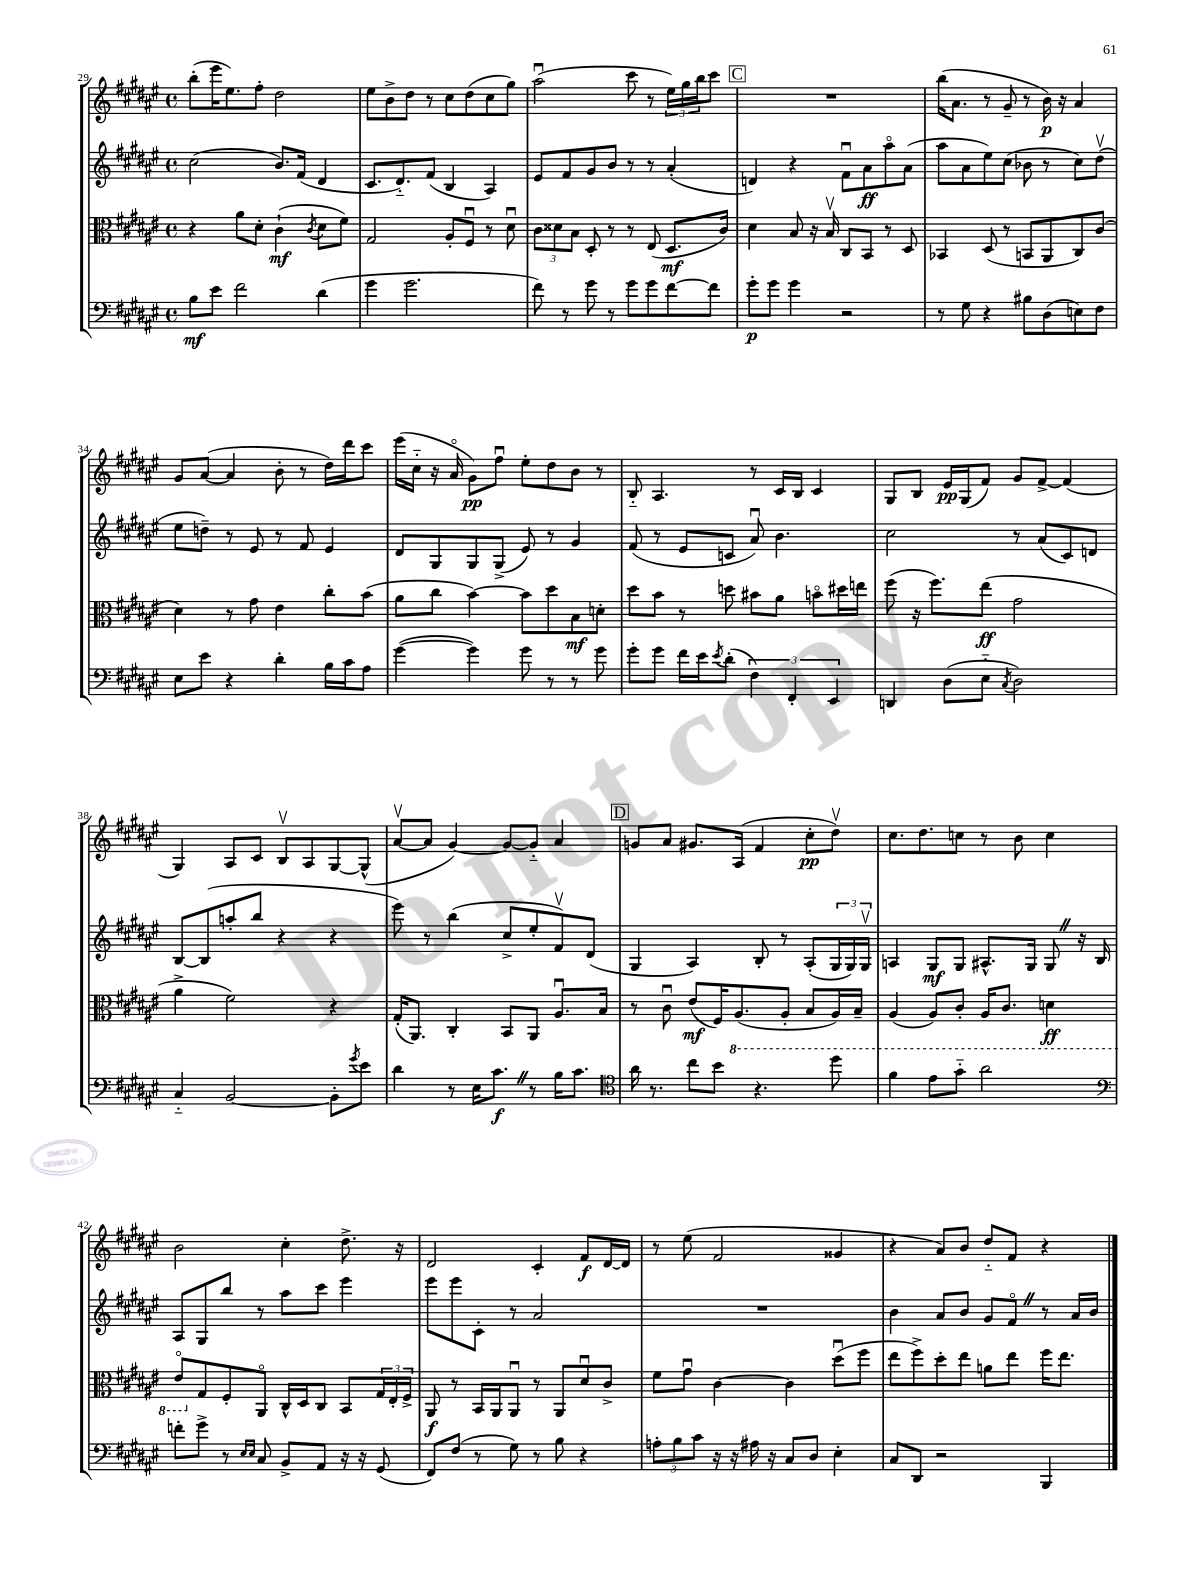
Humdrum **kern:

**kern	**dynam	**kern	**dynam	**kern	**dynam	**kern	**dynam
*part4	*part4	*part3	*part3	*part2	*part2	*part1	*part1
*staff4	*staff4	*staff3	*staff3	*staff2	*staff2	*staff1	*staff1
*clefF4	*	*clefC3	*	*clefG2	*	*clefG2	*
*k[f#c#g#d#a#e#]	*	*k[f#c#g#d#a#e#]	*	*k[f#c#g#d#a#e#]	*	*k[f#c#g#d#a#e#]	*
*M4/4	*	*M4/4	*	*M4/4	*	*M4/4	*
*met(c)	*	*met(c)	*	*met(c)	*	*met(c)	*
=29	=29	=29	=29	=29	=29	=29	=29
8B\L	mf	4r	.	(2cc#\	.	(8bb'\L	.
8e#\J	.	.	.	.	.	16eee#\K	.
.	.	.	.	.	.	8.ee#\)	.
2f#\	.	8a#\L	.	.	.	.	.
.	.	8d#'\J	.	.	.	8ff#'\J	.
.	.	(4c#`\	mf	8.b/L)	.	2dd#\	.
.	.	.	.	(16f#/Jk	.	.	.
.	.	8qc#/	.	.	.	.	.
(4d#\	.	8d#\L	.	4d#/	.	.	.
.	.	8f#\J)	.	.	.	.	.
=30	=30	=30	=30	=30	=30	=30	=30
4g#\	.	2G#/	.	8.c#/L	.	8ee#\L	.
.	.	.	.	.	.	8b^\	.
.	.	.	.	8.d#/)	.	.	.
2.g#\	.	.	.	.	.	8dd#\J	.
.	.	.	.	(8f#/J	.	8r	.
.	.	8A#'/L	.	4B/	.	8cc#\L	.
.	.	8F#u/J	.	.	.	(8dd#\	.
.	.	8r	.	4A#/)	.	8cc#\	.
.	.	8d#u\	.	.	.	8gg#\J)	.
=31	=31	=31	=31	=31	=31	=31	=31
8f#\)	.	12c#\L	.	8e#/L	.	(2aa#u\	.
.	.	12d##X\	.	.	.	.	.
8r	.	.	.	8f#/	.	.	.
.	.	12B\J	.	.	.	.	.
8g#\	.	8D#'/	.	8g#/	.	.	.
8r	.	8r	.	8b/J	.	.	.
8g#\L	.	8r	.	8r	.	8ccc#\	.
8g#\	.	(8E#/	.	8r	.	8r	.
[8f#\	.	8.D#/L	mf	(4a#'/	.	24ee#\LL)	.
.	.	.	.	.	.	24gg#\	.
.	.	.	.	.	.	24bb\J	.
8f#\J]	.	.	.	.	.	8ccc#\J	.
.	.	16c#/Jk)	.	.	.	.	.
!!LO:REH:place=s1:t=C
=32	=32	=32	=32	=32	=32	=32	=32
8g#'\L	p	4d#\	.	4dn/)	.	1r	.
8g#\J	.	.	.	.	.	.	.
4g#\	.	8B/	.	4r	.	.	.
.	.	16r	.	.	.	.	.
.	.	16Bv/	.	.	.	.	.
2r	.	8C#/L	.	8f#u\L	.	.	.
.	.	8BB/J	.	8a#\	ff	.	.
.	.	8r	.	8aa#\	.	.	.
.	.	8D#/	.	(8a#\J	.	.	.
=33	=33	=33	=33	=33	=33	=33	=33
8r	.	4BB-X/	.	8aa#\L	.	(16bb\KL	.
.	.	.	.	.	.	8.a#\J	.
8G#\	.	.	.	8a#\	.	.	.
4r	.	(8D#/	.	8ee#\)	.	8r	.
.	.	8r	.	(8cc#\J	.	8g#~/	.
8B#X\L	.	8BBn/L	.	8b-X\	.	8r	.
(8D#\	.	8AA#/	.	8r	.	16b\)	p
.	.	.	.	.	.	16r	.
8En\)	.	8C#/)	.	8cc#\L)	.	4a#/	.
8F#\J	.	(8c#/J	.	(8dd#v\J	.	.	.
!!LO:LB:g=z
=34	=34	=34	=34	=34	=34	=34	=34
8E#\L	.	4d#\)	.	8ee#\L	.	8g#/L	.
8e#\J	.	.	.	8ddn~\J)	.	([8a#/J	.
4r	.	8r	.	8r	.	4a#/]	.
.	.	8g#\	.	8e#/	.	.	.
4d#'\	.	4e#\	.	8r	.	8b'\	.
.	.	.	.	8f#/	.	8r	.
16B\LL	.	8cc#'\L	.	4e#/	.	16dd#\LL)	.
16c#\J	.	.	.	.	.	16ddd#\J	.
8A#\J	.	(8b\J	.	.	.	8ccc#\J	.
=35	=35	=35	=35	=35	=35	=35	=35
([4g#\	.	8a#\L	.	8d#/L	.	(16eee#\LL	.
.	.	.	.	.	.	16cc#\JJ	.
.	.	8cc#\J	.	8G#/	.	16r	.
.	.	.	.	.	.	16a#/	.
4g#\])	.	[4b\)	.	8G#/	.	8g#\L)	pp
.	.	.	.	(8G#^/J	.	8ff#u\J	.
8g#\	.	8b\L]	.	8e#/)	.	8ee#'\L	.
8r	.	8dd#\	.	8r	.	8dd#\	.
8r	.	8B\	mf	4g#/	.	8b\J	.
8g#\	.	8dn'\J	.	.	.	8r	.
=36	=36	=36	=36	=36	=36	=36	=36
8g#'\L	.	8dd#\L	.	(8f#/	.	8B/	.
8g#\J	.	8b\J	.	8r	.	4.A#/	.
16f#\LL	.	8r	.	8e#/L	.	.	.
16e#\J	.	.	.	.	.	.	.
8qe#/	.	.	.	.	.	.	.
(8d#'\J	.	8ddn\	.	8cn/J	.	.	.
6F#\)	.	8b#X\L	.	8a#u/)	.	8r	.
.	.	8a#\J	.	4.b\	.	16c#/LL	.
6FF#'/	.	.	.	.	.	.	.
.	.	.	.	.	.	16B/JJ	.
.	.	8bn\L	.	.	.	4c#/	.
6EE#/	.	.	.	.	.	.	.
.	.	16dd#X\L	.	.	.	.	.
.	.	16een\JJ	.	.	.	.	.
=37	=37	=37	=37	=37	=37	=37	=37
4DDn/	.	(8ff#\	.	2cc#\	.	8G#/L	.
.	.	16r	.	.	.	8B/J	.
.	.	8.ff#\L)	.	.	.	.	.
(8D#\L	.	.	.	.	.	16e#/LL	pp
.	.	.	.	.	.	(16G#/J	.
8E#\J	.	(8ee#\J	ff	.	.	8f#/J)	.
8qC#/	.	.	.	.	.	.	.
2D#\)	.	2g#\	.	8r	.	8g#/L	.
.	.	.	.	(8a#/L	.	[8f#^/J	.
.	.	.	.	8c#/)	.	(4f#/]	.
.	.	.	.	8dn/J	.	.	.
!!LO:LB:g=z
=38	=38	=38	=38	=38	=38	=38	=38
4C#/	.	4a#^\	.	[8B/L	.	4G#/)	.
.	.	.	.	(8B/]	.	.	.
[2BB/	.	2f#\)	.	8aan'/	.	8A#/L	.
.	.	.	.	8bb/J	.	8c#/J	.
.	.	.	.	4r	.	8Bv/L	.
.	.	.	.	.	.	8A#/	.
8BB'\L]	.	4r	.	4r	.	[8G#/	.
8qg#/	.	.	.	.	.	.	.
8e#\J	.	.	.	.	.	(8G#^^/J]	.
=39	=39	=39	=39	=39	=39	=39	=39
4d#\	.	(16G#'/KL	.	8eee#\)	.	[8a#v/L	.
.	.	8.AA#/J)	.	.	.	.	.
.	.	.	.	8r	.	8a#/J]	.
8r	.	4C#'/	.	(4bb\	.	[4g#/)	.
16E#\KL	.	.	.	.	.	.	.
8.c#Z\J	f	.	.	.	.	.	.
.	.	8BB/L	.	8cc#^/L	.	8g#/L_	.
8r	.	8AA#/J	.	8ee#'/	.	8g#/J]	.
16B\KL	.	8.A#u/L	.	8f#v/)	.	4a#/	.
8.c#\J	.	.	.	.	.	.	.
.	.	.	.	(8d#/J	.	.	.
.	.	16B/Jk	.	.	.	.	.
!!LO:REH:place=s1:t=D
=40	=40	=40	=40	=40	=40	=40	=40
*clefC4	*	*	*	*	*	*	*
16a#\	.	8r	.	4G#/	.	8gn/L	.
8.r	.	.	.	.	.	.	.
.	.	8c#u\	.	.	.	8a#/J	.
8cc#\L	.	(8e#/L	mf	4A#/)	.	8.g#X/L	.
8b\J	.	16F#/K)	.	.	.	.	.
*	*	*8ba	*	*	*	*	*
.	.	(8.AA#/	.	.	.	(16A#/Jk	.
4.r	.	.	.	8B'/	.	4f#/	.
.	.	8AA#'/J	.	8r	.	.	.
.	.	8BB/L	.	(8A#'/L	.	8cc#'\L	pp
8dd#\	.	16AA#/L)	.	24G#/L	.	8dd#v\J)	.
.	.	.	.	24G#/)	.	.	.
.	.	16BB~/JJ	.	.	.	.	.
.	.	.	.	24G#v/JJ	.	.	.
=41	=41	=41	=41	=41	=41	=41	=41
4f#\	.	(4AA#/	.	4An/	.	8.cc#\L	.
.	.	.	.	.	.	8.dd#\	.
8e#\L	.	8AA#/L)	.	8G#/L	mf	.	.
8g#\J	.	8C#'/J	.	8G#/J	.	8ccn\J	.
2a#\	.	16AA#/KL	.	8.A#X^^/L	.	8r	.
.	.	8.C#/J	.	.	.	.	.
.	.	.	.	.	.	8b\	.
.	.	.	.	16G#/Jk	.	.	.
.	.	4Dn\	ff	8G#Z/	.	4cc\	.
.	.	.	.	16r	.	.	.
.	.	.	.	16B/	.	.	.
!!LO:LB:g=z
=42	=42	=42	=42	=42	=42	=42	=42
*clefF4	*	*	*	*	*	*	*
8fn'\L	.	8E#/L	.	8A#/L	.	2b\	.
*	*	*X8ba	*	*	*	*	*
8g#^\J	.	8G#/	.	8G#/	.	.	.
8r	.	8F#'/	.	8bb/J	.	.	.
16qqE#/LL	.	.	.	.	.	.	.
16qqE#/JJ	.	.	.	.	.	.	.
8C#/	.	8AA#/J	.	8r	.	.	.
8BB^/L	.	16C#^^/LL	.	8aa#\L	.	4cc#'\	.
.	.	16D#/J	.	.	.	.	.
8AA#/J	.	8C#/J	.	8ccc#\J	.	.	.
16r	.	8BB/L	.	4eee#\	.	8.dd#^\	.
16r	.	.	.	.	.	.	.
(8GG#/	.	24G#/L	.	.	.	.	.
.	.	24E#'/	.	.	.	.	.
.	.	.	.	.	.	16r	.
.	.	24F#^/JJ	.	.	.	.	.
=43	=43	=43	=43	=43	=43	=43	=43
8FF#/L)	.	8AA#/	f	8eee#\L	.	2d#/	.
(8F#/J	.	8r	.	8eee#\	.	.	.
8r	.	16BB/LL	.	8c#'\J	.	.	.
.	.	16AA#/J	.	.	.	.	.
8G#\)	.	8AA#u/J	.	8r	.	.	.
8r	.	8r	.	2a#/	.	4c#'/	.
8B\	.	8AA#/L	.	.	.	.	.
4r	.	8d#u/	.	.	.	8f#/L	f
.	.	8c#^/J	.	.	.	[16d#/L	.
.	.	.	.	.	.	16d#/JJ]	.
=44	=44	=44	=44	=44	=44	=44	=44
12An'\L	.	8f#\L	.	1r	.	8r	.
12B\	.	.	.	.	.	.	.
.	.	8g#u\J	.	.	.	(8ee#\	.
12c#\J	.	.	.	.	.	.	.
16r	.	[4c#\	.	.	.	2f#/	.
16r	.	.	.	.	.	.	.
16A#X\	.	.	.	.	.	.	.
16r	.	.	.	.	.	.	.
8C#/L	.	4c#\]	.	.	.	.	.
8D#/J	.	.	.	.	.	.	.
4E#'\	.	(8dd#u\L	.	.	.	4g##X/	.
.	.	8ff#\J	.	.	.	.	.
=45	=45	=45	=45	=45	=45	=45	=45
8C#/L	.	8ee#\L	.	4b\	.	4r	.
8DD#/J	.	8ff#^\)	.	.	.	.	.
2r	.	8dd#'\	.	8a#/L	.	8a#/L)	.
.	.	8ee#\J	.	8b/J	.	8b/J	.
.	.	8an\L	.	8g#/L	.	8dd#/L	.
.	.	8ee#\J	.	8f#Z/J	.	8f#/J	.
4BBB/	.	16ff#\KL	.	8r	.	4r	.
.	.	8.ee#\J	.	.	.	.	.
.	.	.	.	16a#/LL	.	.	.
.	.	.	.	16b/JJ	.	.	.
==	==	==	==	==	==	==	==
*-	*-	*-	*-	*-	*-	*-	*-
